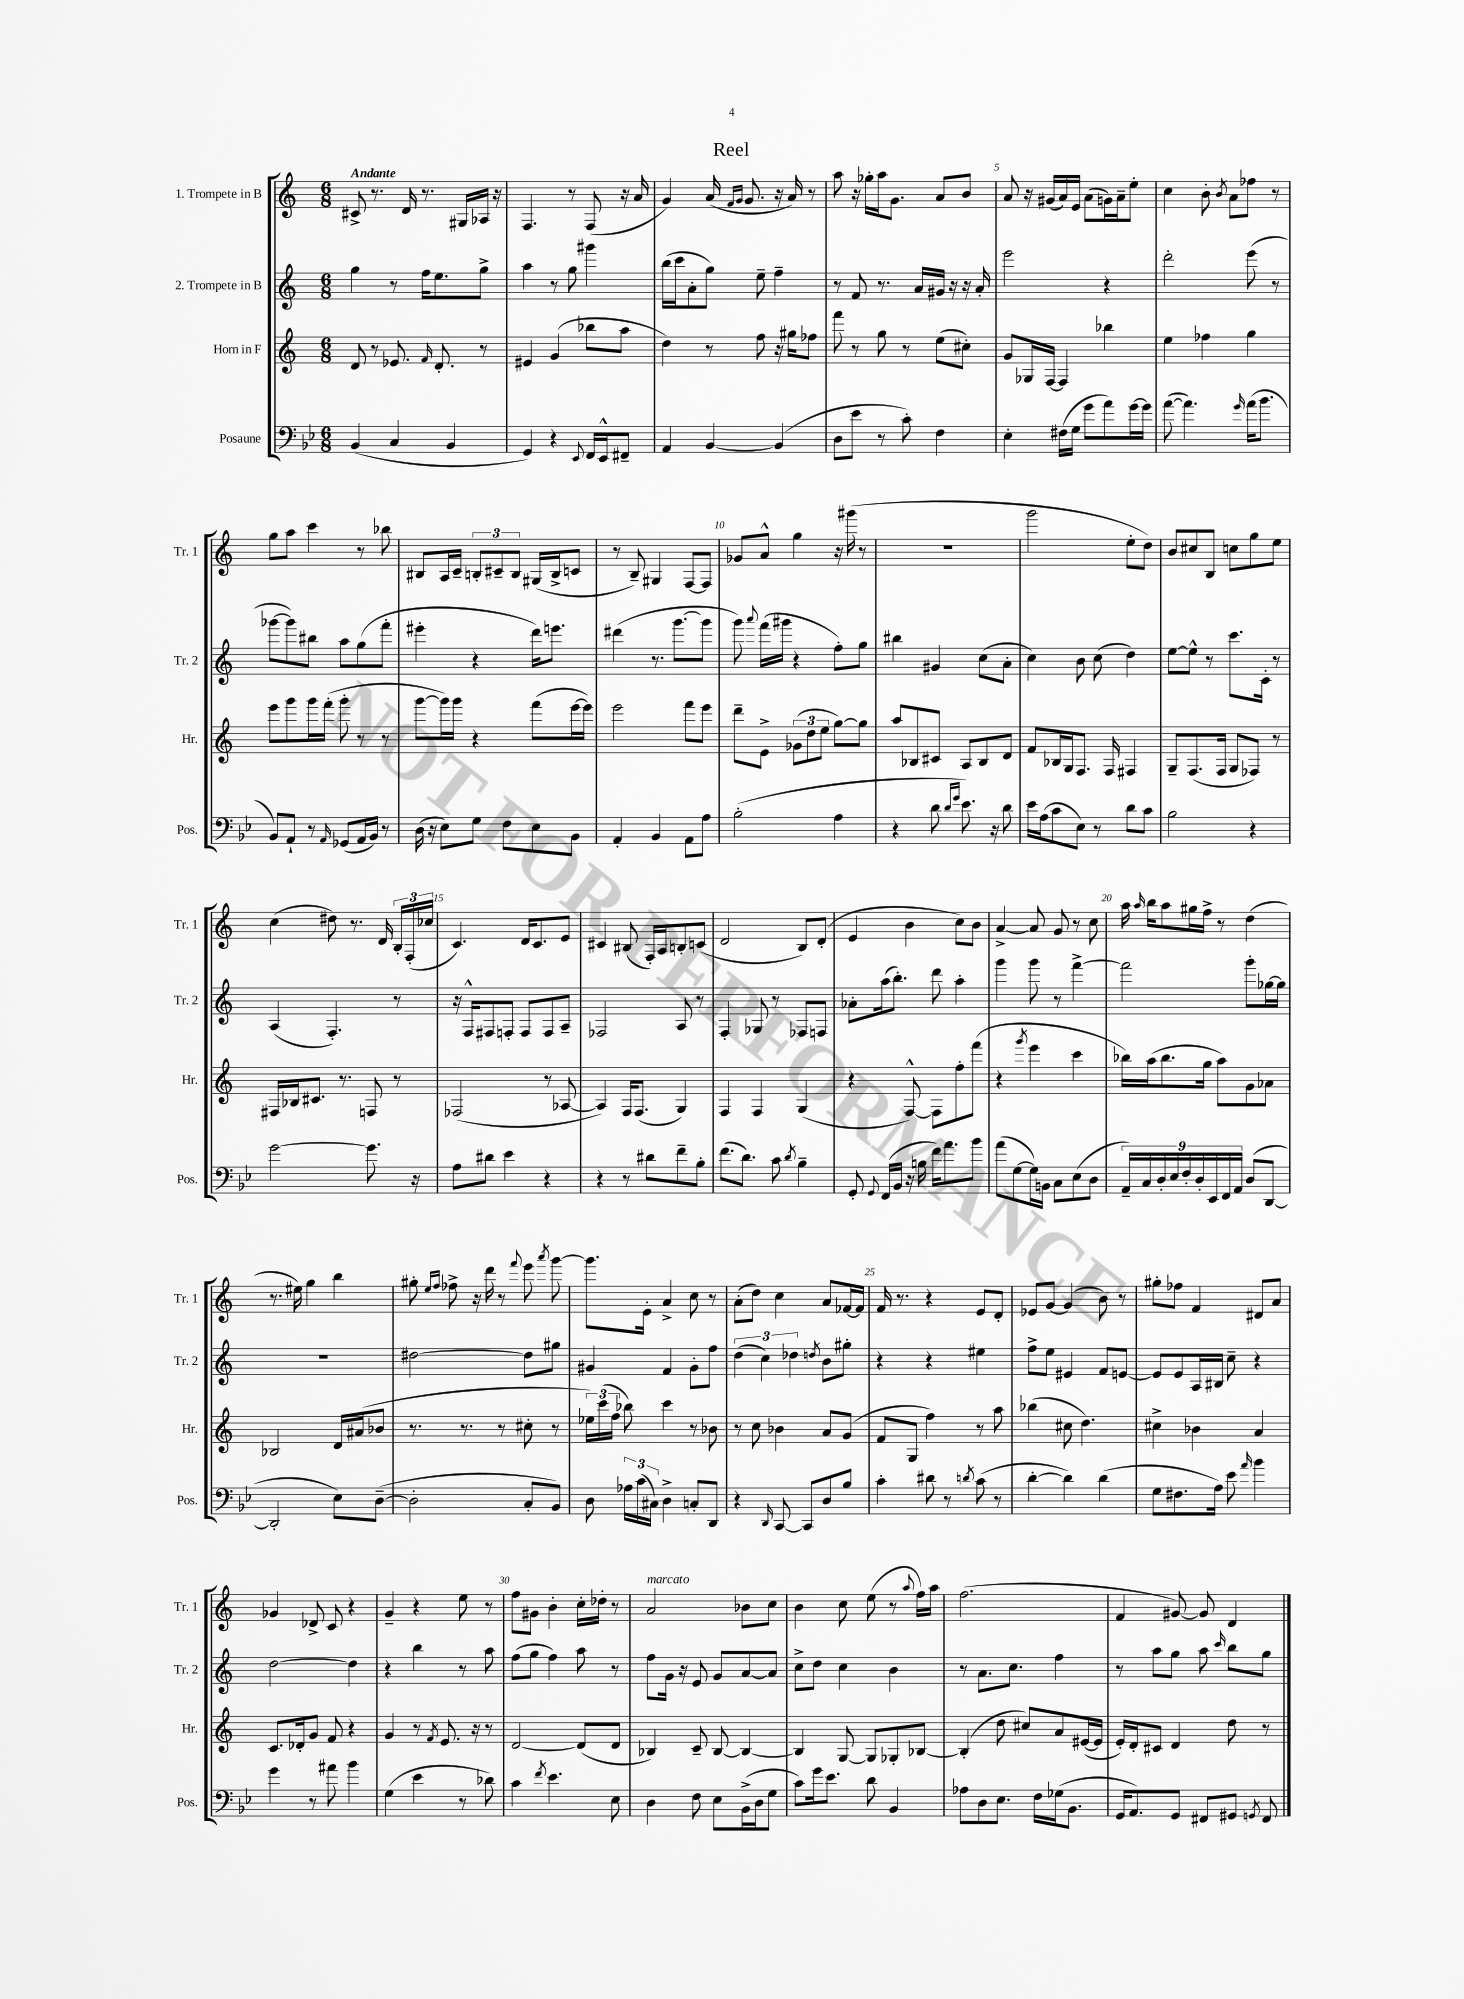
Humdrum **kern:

**kern	**kern	**kern	**kern
*staff4	*staff3	*staff2	*staff1
*clefF4	*clefG2	*clefG2	*clefG2
*k[b-e-]	*k[]	*k[]	*k[]
*M6/8	*M6/8	*M6/8	*M6/8
(4BB-/	8d/	4gg\	8c#^/
.	8r	.	8.r
4C/	8.e-/	8r	.
.	.	.	16d/
.	.	16ff\LK	8.r
.	16qqf/	.	.
.	8.d'/	8.ee\	.
4BB-/	.	.	.
.	.	.	16G#/LL
.	8r	8gg^\J	16A-/JJ
.	.	.	16r
=	=	=	=
4GG/)	4e#/	4aa\	4.F/
4r	(4g/	8r	.
.	.	8gg\	8r
8qqEE-/	.	.	.
16FF/LL	8bb-\L	4ggg#\	(8F/
16EE-^^/J	.	.	.
8FF#~/J	8aa\J	.	16r
.	.	.	16a/
=	=	=	=
4AA/	4dd\)	(16bb\LL	4g/)
.	.	16ccc\J	.
.	.	8a'\	.
[4BB-/	8r	8gg\J)	(16a/
.	.	.	16qqf/LL
.	.	.	16qqg/JJ
.	.	.	8.g/
.	8ff\	8ee~\	.
(4BB-/]	16r	4ff~\	16r
.	16gg#\LK	.	16a/)
.	8ff-\J	.	8r
=	=	=	=
8D\L	8fff\	8r	8aa\
8e-\J	8r	8f/	16r
.	.	.	16gg-'\LL
8r	8gg\	8.r	16aa\J
.	.	.	8.g\J
8c'\)	8r	.	.
.	.	16a/LL	.
4F\	(8ee\L	16g#/JJ	8a/L
.	.	16r	.
.	8cc#'\J)	16r	8b/J
.	.	16a'/	.
=	=	=	=
4E-'\	8g/L	2eee\	8a/
.	16G-/L	.	16r
.	[16F/JJ	.	(16g#/LL
(16F#\LL	4F/]	.	16a/)
16G\JJ	.	.	16e/JJ
8g\L	.	.	(8a\L
8a\)	4bb-\	4r	16g\L)
.	.	.	16a~\J
[16g\L	.	.	8ee'\J
16g\]JJ	.	.	.
=	=	=	=
([8a\	4ee\	2ddd'\	4cc\
4.a\])	.	.	.
.	4ff-\	.	8b'\
.	.	.	8qb/
.	.	.	8a\L
16qqg/	.	.	.
(16a\LK	4gg\	(8eee\	8ff-\J
8.b-\J	.	.	.
.	.	8r	8r
=	=	=	=
8BB-/L)	8eee\L	[8ggg-\L	8gg\L
8AA`/J	8ggg\	8ggg-\])	8aa\J
8r	16ggg\L	8bb#\J	4ccc\
.	(16fff'\JJ	.	.
16qqAA/	.	.	.
(8GG-/L	8ggg'\	8aa\L	.
16AA/L	8r	(8gg\	8r
16BB-/JJ)	.	.	.
8r	8r	8fff'\J	8bb-\
=	=	=	=
(16D\	[8ggg\L	4eee#'\	8B#/L
16r	.	.	.
8E-\L)	16ggg\]L)	.	16A/L
.	16ggg\JJ	.	16c~/JJ
8G\J	4r	4r	12B'/L
.	.	.	12c#~/
8F\L	.	.	.
.	.	.	12B/J
8E-\	(8fff\L	16ddd\LK)	(16G#/LL
.	.	8.eee\J	16B^/J
8BB-\J	[16eee\L	.	8c/J
.	16eee\]JJ)	.	.
=	=	=	=
4AA'/	2eee\	(4ddd#\	8r
.	.	.	8B~/)
4BB-/	.	8.r	4G#/
.	.	[8.ggg\L	.
8AA\L	8fff\L	.	[8F/L
8A\J	8eee\J	8ggg\]J	8F/]J
=	=	=	=
(2B-'\	8ddd~\L	8ggg\)	8g-/L
.	.	8qqaaa/	.
.	8e^\J	(16fff\LL	8a^^/J
.	.	16ggg#\JJ	.
.	(12g-\L	4r	4gg\
.	12dd\	.	.
.	12ee\J	.	.
4A\	[8gg\L)	8ff'\L)	16r
.	.	.	(16ggg#\
.	8gg\]J	8gg\J	8r
=	=	=	=
4r	8aa/L	4bb#\	2.r
.	8B-/	.	.
8d\	8c#/J	4g#/	.
16qqd/LL	.	.	.
16qqg/JJ	.	.	.
8.e-\)	8A/L	.	.
.	8B-/	(8cc\L	.
16r	.	.	.
8d\	8d/J	8a'\J	.
=	=	=	=
16e-\LL	8f/L	4cc\)	2ggg\
(16A\J	.	.	.
8c\	16B-/L	.	.
.	16G/J	.	.
8E-\J)	8.F/J	8b\	.
8r	.	(8cc\	.
.	16F/	.	.
8d\L	4F#/	4dd\)	8ee'\L
8c\J	.	.	8dd\J)
=	=	=	=
2B-\	8G~/L	[8ee\L	8b/L
.	(8.F/	8ee^^\]J	8cc#/
.	.	8r	8B/J
.	16F/Jk	.	.
.	8G/L	8.ccc\L	8cc\L
4r	8F-/J)	.	8gg\
.	.	16c'\Jk	.
.	8r	8r	8ee\J
=	=	=	=
[2g\	16F#/LL	(4A/	(4cc\
.	16B-/J	.	.
.	8.c#/J	.	.
.	.	4.F'/)	8dd#\)
.	8.r	.	.
.	.	.	8.r
8.g\]	8F/	.	.
.	.	.	16d/
.	8r	8r	24B'/LL
.	.	.	(24F'/
16r	.	.	.
.	.	.	24cc-/JJ
=	=	=	=
8A\L	(2F-/	16r	4.c/)
.	.	16F^^/LK	.
8d#\J	.	8F#/	.
4e-\	.	8F'/J	.
.	.	8F/L	16d/LK
.	.	.	8.c/
4r	8r	8F/	.
.	[8A-/	8A~/J	8e/J
=	=	=	=
4r	4A-/])	2F-/	4c#/
8r	16F/LK	.	(8B#/
.	(8.F/J	.	.
8d#\L	.	.	16F'/LL)
.	.	.	16A/J
8f~\	4G/)	8A/	8B'/
8B-'\J	.	8r	(8c/J
=	=	=	=
(8.f\L	4F/	4F'/	2d/
8.d\J)	.	.	.
.	4F/	8G-/	.
8c\	.	8r	.
8qd/	.	.	.
4B-~\	(4G/	8F-/L	8B/L)
.	.	8F/J	(8d'/J
=	=	=	=
8GG'/	4r	8a-'\L	4e/
8qqGG/	.	.	.
(16FF/LL	.	(16aa\k	.
16BB-/JJ	.	8.bb'\J)	.
16r	[8F^^/)	.	4b\
16B\	.	.	.
16f\LK)	8F\]L	8ddd\	.
8.a\	.	.	.
.	8ff'\	4aa'\	8cc\L)
8b-\J	(8fff\J	.	8b\J
=	=	=	=
(8a\L	4r	4ggg\	[4a^/
[8G\	.	.	.
.	8qggg/	.	.
16G\]L)	4eee\	8ggg\	8a/]
16BB\JJ	.	.	.
8C\L	.	8r	8g/
(8E-\	4ccc\	[4fff^\	8r
8D\J	.	.	8cc\
=	=	=	=
18AA~/LL)	16bb-\LL)	2fff\]	16aa\
18C/	.	.	.
.	.	.	16qqaa/
.	(16aa\J	.	16bb\LK
18D'/	.	.	.
.	8.bb-\	.	8aa\
18E-/	.	.	.
18F'/	.	.	.
.	.	.	16gg#\L
18D'/	.	.	.
.	16gg\Jk	.	16ff^\JJ
18EE-/	.	.	.
.	8aa\L)	.	8r
18FF/	.	.	.
18AA/JJ	.	.	.
(8D/L	8g\	8ggg'\L	(4dd\
[8DD/J	8a-\J	[16gg-\L	.
.	.	16gg-\]JJ	.
=	=	=	=
2DD'/]	2B-/	2.r	8.r
.	.	.	16ee#\)
.	.	.	4gg\
8E-\L)	16d/LL	.	4bb\
.	(16a#/J	.	.
([8D~\J	8b-/J	.	.
=	=	=	=
2D'\]	8.r	[2dd#\	8gg#'\
.	.	.	16qqee/LL
.	.	.	16qqff/JJ
.	.	.	8ff-^\
.	8.r	.	.
.	.	.	16r
.	.	.	16ddd\
.	8r	.	8r
.	.	.	8qqfff/
8C'/L	8cc#'\	8dd#\]L	8eee\
.	.	.	8qaaa/
8BB-/J)	8r	8gg#\J	[8ggg\
=	=	=	=
8D\	24ee-\LL)	4g#/	8.ggg\]L
.	(24ccc\	.	.
.	24ff\JJ	.	.
24A-\LL	8bb-\)	.	.
(24c\	.	.	.
.	.	.	16e'\Jk
24C#\JJ)	.	.	.
4D^\	4ccc\	4f/	4a^/
8C'/L	8r	8g#'\L	8cc\
8DD/J	8b-\	8ff\J	8r
=	=	=	=
4r	8r	(6dd\	(8a'\L
.	8cc\	.	8dd\J)
.	.	6cc\)	.
16qqDD/	.	.	.
[8CC/	4b-\	.	4cc\
.	.	6dd-\	.
8CC/]L	.	.	.
.	.	8qdd/	.
8D/	8a/L	8b\L	8a/L
8B-/J	(8g/J	8gg#'\J	[16f-/L
.	.	.	16f-/]JJ
=	=	=	=
4c'\	8f/L	4r	16f/
.	.	.	8.r
.	8G/J	.	.
8d#\	4ff\)	4r	4r
8r	.	.	.
8qd/	.	.	.
(8c\	8r	4ee#\	8e/L
8r	8aa\	.	8d'/J
=	=	=	=
[4d'\	(4bb-\	8ff^\L	8e-/L
.	.	8ee\J	[8g/J
4d\])	8cc#\	4e#/	(4g/]
.	4.dd\)	.	.
(4d\	.	8f/L	8b\)
.	.	[8e/J	8r
=	=	=	=
8G\L	4cc#^\	8e/]L	8gg#'\L
8.F#\	.	8e/	8ff-\J
.	4b-\	16A/L	4f/
16A\Jk)	.	16B#/JJ	.
8e-\	.	8cc~\	.
16qqa/	.	.	.
4b-\	4a/	4r	8d#/L
.	.	.	8a/J
=	=	=	=
4g\	8.c/L	[2dd\	4g-/
.	16d-'/k	.	.
8r	8g/J	.	8d-^/
8a#\	8f/	.	8c/
4b-\	4r	4dd\]	4r
=	=	=	=
(4G\	4g/	4r	4g~/
4e-\	8r	4bb\	4r
.	8qf/	.	.
.	8.e/	.	.
8r	.	8r	8ee\
.	16r	.	.
8d-\)	8r	8aa\	8r
=	=	=	=
4c\	[2d/	(8ff\L	8ff\L
.	.	8gg\J	8g#\J
8qf/	.	.	.
4.e-\	.	4ff\)	4b'\
.	(8d/]L	8aa\	16cc'\LL
.	.	.	16dd-'\JJ
8E-\	8d/J	8r	8r
=	=	=	=
4D\	4B-/)	8ff\L	2a/
.	.	16g\Jk	.
.	.	16r	.
8F\	8c~/	8e/	.
8E-\L	[8B-/	8g/L	.
(16BB-^\L	4B-/_	[8a/	8b-\L
16D\J	.	.	.
8G\J	.	8a/]J	8cc\J
=	=	=	=
8c\L)	4B-/]	8cc^\L	4b\
16g\k	.	8dd\J	.
8.e-\J	.	.	.
.	[8G/	4cc\	8cc\
8d\	8G/]L	.	(8ee\
4BB-/	8G-'/	4b\	8r
.	.	.	8qqaa/
.	[8B-/J	.	16ff\LL)
.	.	.	16aa\JJ
=	=	=	=
8A-\L	(4B-'/]	8r	(2.ff\
8D\	.	8.a\L	.
8.E-\J	8dd\	.	.
.	.	8.cc\J	.
.	8cc#/L)	.	.
16F\LL	.	.	.
(16G-\J	8a/	4ff\	.
8.BB-\J	.	.	.
.	([16e#/L	.	.
.	16e#/]JJ	.	.
=	=	=	=
16GG/LK	16e'/LL)	8r	4f/
8.AA/)	16d'/J	.	.
.	8c#/J	8aa\L	.
8GG/J	4d/	8gg\J	[8g#/)
8FF#/L	.	8aa\	8g#/]
.	.	16qqccc/	.
8GG#/J	8dd\	8bb\L	4d/
8qGG/	.	.	.
8FF#/	8r	8gg\J	.
==	==	==	==
*-	*-	*-	*-
